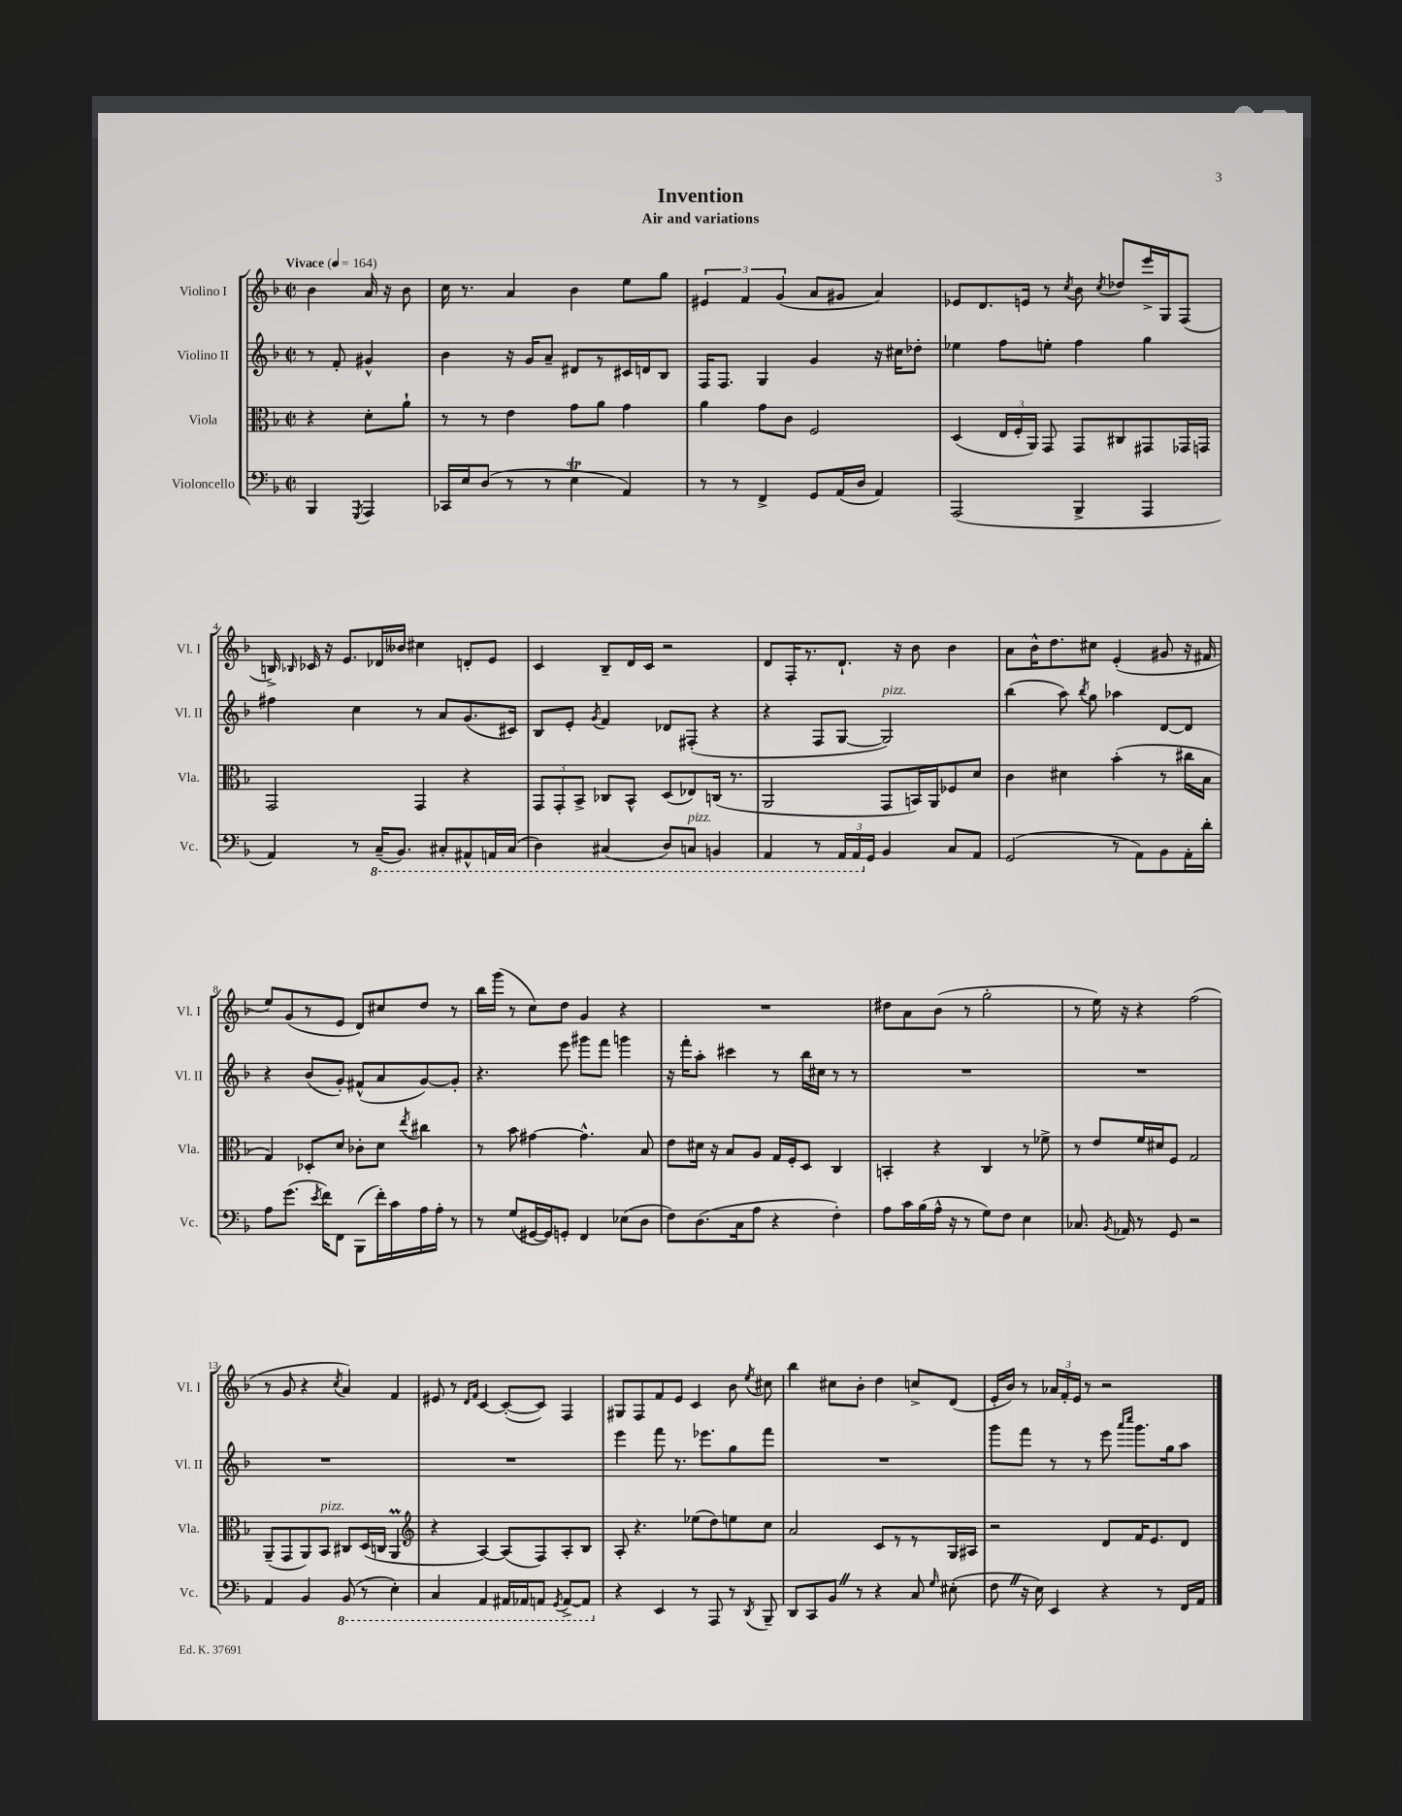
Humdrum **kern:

**kern	**kern	**kern	**kern
*part4	*part3	*part2	*part1
*staff4	*staff3	*staff2	*staff1
*I"Violoncello	*I"Viola	*I"Violino II	*I"Violino I
*I'Vc.	*I'Vla.	*I'Vl. II	*I'Vl. I
*clefF4	*clefC3	*clefG2	*clefG2
*k[b-]	*k[b-]	*k[b-]	*k[b-]
*M2/2	*M2/2	*M2/2	*M2/2
*met(c|)	*met(c|)	*met(c|)	*met(c|)
*MM164	*MM164	*MM164	*MM164
=	=	=	=
!	!	!	!LO:TX:a:B:t=Vivace
4BBB-/	4r	8r	4b-\
.	.	8f'/	.
8qGGG/	.	.	.
4AAA/	8d'\L	4g#X^^/	16a/
.	.	.	16r
.	8a`\J	.	8b-\
=1	=1	=1	=1
16CC-X/LL	8r	4b-\	16cc\
16E/J	.	.	8.r
(8D/J	8r	.	.
8r	4e\	16r	4a/
.	.	16g/KL	.
8r	.	8a~/J	.
4Et\	8g\L	8d#X/L	4b-\
.	8a\J	8r	.
4AA/)	4g\	16c#X/L	8ee\L
.	.	16dn/J	.
.	.	8B-/J	8gg\J
=2	=2	=2	=2
8r	4a\	16F/KL	6e#X/
.	.	8.F/J	.
8r	.	.	.
.	.	.	6f/
4FF^/	8g\L	4G/	.
.	.	.	(6g/
.	8c\J	.	.
8GG/L	2F/	4g/	8a/L
(16AA/L	.	.	8g#X/J
16D/JJ	.	.	.
4AA/)	.	16r	4a/)
.	.	16cc#X\KL	.
.	.	8dd-X'\J	.
=3	=3	=3	=3
(2AAA/	(4D/	4ee-X\	8e-X/L
.	.	.	8.d/
.	24E/LL	8ff\L	.
.	24F'/	.	.
.	.	.	16en/Jk
.	24AA/JJ)	.	.
.	8GG/	8een'\J	8r
.	.	.	8qcc/
4BBB-^/	8GG/L	4ff\	8b-\
.	.	.	8qcc/
.	8C#X/	.	8dd-X/L
4AAA/	8GG#X/	4gg\	16eee^/L
.	.	.	16G/J
.	16GG-X/L	.	(8F/J
.	16GGn/JJ	.	.
!!LO:LB:g=z
=4	=4	=4	=4
4AA/)	2GG/	4ff#X\	16Bn^/)
.	.	.	16qqB-X/
.	.	.	16c-X/
.	.	.	16r
.	.	.	8.e/L
8r	.	4cc\	.
*8ba	*	*	*
(16CC~/KL	.	.	16d-X/L
8.BBB-/J)	.	.	16b--X/JJ
.	4GG/	8r	4cc#X\
8CC#X'/L	.	8a/L	.
8AAA#X^^/	4r	(8.g/	8dn'/L
16AAAn/L	.	.	8e/J
(16CC#/JJ	.	16c#X/Jk)	.
=5	=5	=5	=5
4DD\)	12GG/L	8B-/L	4c/
.	12GG'/	.	.
.	.	8e'/J	.
.	12BB-^/J	.	.
.	.	8qg/	.
(4CC#X/	8C-X/L	4f/	8B-~/L
.	8BB-^^/J	.	16d/L
.	.	.	16c/JJ
8DD/L)	(8D/L	8d-X/L	2r
!LO:TX:a:i:t=pizz.	!	!	!
8CCn/J	8E-X/)	(8F#X'/J	.
4BBBn/	(16Cn/Jk	4r	.
.	8.r	.	.
=6	=6	=6	=6
4AAA/	2AA/	4r	8d/L
.	.	.	16F'/K
.	.	.	8.r
8r	.	8F/L	.
24AAA/LL	.	[8G/J	8.d`/J
24AAA/	.	.	.
*X8ba	*	*	*
24GG/JJ	.	.	.
!	!	!LO:TX:a:i:t=pizz.	!
4BB-/	8GG/L	2G/])	.
.	.	.	16r
.	16BBn/L)	.	8b-\
.	16AA/J	.	.
8C/L	8F-X/	.	4b-\
8AA/J	8d/J	.	.
=7	=7	=7	=7
(2GG/	4c\	(4bb-\	8a\L
.	.	.	16b-^^\K
.	.	.	8.dd\
.	4d#X\	8aa\)	.
.	.	8qbb-/	.
.	.	8gg\	8cc#X\J
8r	(4b-'\	4aa-X\	(4e'/
8AA\L)	.	.	.
8BB-\	8r	[8d/L	8g#X/
16AA'\L	16cc#X\LL	8d/J]	16r
16d'\JJ	16B-\JJ	.	16f#X/
!!LO:LB:g=z
=8	=8	=8	=8
8A\L	4G/)	4r	8ee/L)
(8.g\J	.	.	(8g/
.	8D-X'/L	(8b-/L	8r
8qe/	.	.	.
16f\KL)	.	.	.
8FF\J	8d/J	8g'/J)	8e/J
(8BBB-\L	8c-X'\L	(8f#X^^/L	8d/L)
16f'\L)	8d\J	8a/	8cc#X/
16c\	.	.	.
.	8qee/	.	.
16A\	4cc#X\	[8g/)	8dd/J
16A'\JJ	.	.	.
8r	.	8g'/J]	8r
=9	=9	=9	=9
8r	8r	4.r	16bb-\LL
.	.	.	(16ggg\JJ
(8G/L	8b-\	.	8r
[16GG#X/L	[4g#X\	.	8cc\L)
16GG#/J])	.	.	.
8GGn'/J	.	8eee\	8dd\J
4FF/	4.g#^^\]	8ggg#X\L	4g/
.	.	8fff\J	.
(8E-X\L	.	4gggn\	4r
8D\J	8B-/	.	.
=10	=10	=10	=10
8F\L)	8e\L	16r	1r
.	.	16fff'\KL	.
(8.D\	16d#X\Jk	8aa'\J	.
.	16r	.	.
.	8B-/L	4ccc#X\	.
16C\k	.	.	.
8A\J	8A/J	.	.
4r	16G/LL	8r	.
.	16F'/J	.	.
.	8D/J	16bb-\LL	.
.	.	16cc#X\JJ	.
4F'\)	4C/	8r	.
.	.	8r	.
=11	=11	=11	=11
8A\L	4BBn'/	1r	8dd#X\L
16c\L	.	.	8a\
(16B-\	.	.	.
16A^^\JJ	4r	.	(8b-\J
16r	.	.	.
8r	.	.	8r
8G\L)	4C/	.	2gg'\
8F\J	.	.	.
4E\	8r	.	.
.	8f-X^\	.	.
=12	=12	=12	=12
8.C-X/	8r	1r	8r
.	8e/L	.	16ee\)
8qBB-/	.	.	.
16AA-X/	.	.	16r
8r	16f/L	.	4r
.	16d#X/J	.	.
8GG/	8F/J	.	.
2r	2G/	.	(2ff\
!!LO:LB:g=z
=13	=13	=13	=13
4AA/	(8AA~/L	1r	8r
.	8GG/	.	8g/
4BB-/	8AA/)	.	4r
!	!LO:TX:a:i:t=pizz.	!	!
.	8BB-/J	.	.
.	.	.	8qcc/
*8ba	*	*	*
(8BBB-/	8C#X/L	.	4a/)
8r	(16D/L	.	.
.	16Cn/JJ	.	.
4EE'\)	4AAm/	.	4f/
=14	=14	=14	=14
*	*clefG2	*	*
4CC/	4r	1r	8e#X/
.	.	.	8r
.	.	.	16qqd/LL
.	.	.	16qqf/JJ
4AAA/	[4A/)	.	[4c/
16AAA#X/LL	(8A/L]	.	(8c'/L_
16AAA-X/J	.	.	.
8AAAn/J	8F/)	.	8c/J])
8qGGG/	.	.	.
[8AAA^/L	8A'/	.	4F/
8AAA/J]	8B-/J	.	.
=15	=15	=15	=15
*X8ba	*	*	*
4r	8A'/	4eee\	8G#X/L
.	4.r	.	8F/
4EE/	.	8fff\	8f/
.	.	8.r	8e/J
8r	(8ee-X\L	.	4c/
.	.	8.eee-X\L	.
8AAA/	8dd\)	.	.
8r	8een\	8gg\	8b-\
8qDD/	.	.	8qee/
8BBB-~/	8cc\J	8fff\J	8cc#X\
=16	=16	=16	=16
8DD/L	2a/	1r	4bb-\
8CC/	.	.	.
8BB-Z/J	.	.	8cc#X\L
8r	.	.	8b-'\J
4r	8c/L	.	4dd\
.	8r	.	.
8C/	8r	.	8ccn^/L
16qqG/	.	.	.
(8E#X'\	16G/L	.	(8d/J
.	16A#X/JJ	.	.
=17	=17	=17	=17
8FZ\	2r	8ggg\L	16e'/LL
.	.	.	16b-/JJ)
16r	.	8fff\J	8r
16E\)	.	.	.
4EE/	.	8r	24a-X/LL
.	.	.	24f'/
.	.	.	24e/JJ
.	.	8r	8r
4r	8d/L	8eee\	2r
.	.	16qqaaa/LL	.
.	.	16qqcccc/JJ	.
.	16f/K	8.ggg\L	.
.	8.e/	.	.
8r	.	.	.
.	.	16gg\k	.
16FF/LL	8d/J	8aa\J	.
16AA/JJ	.	.	.
==	==	==	==
*-	*-	*-	*-
